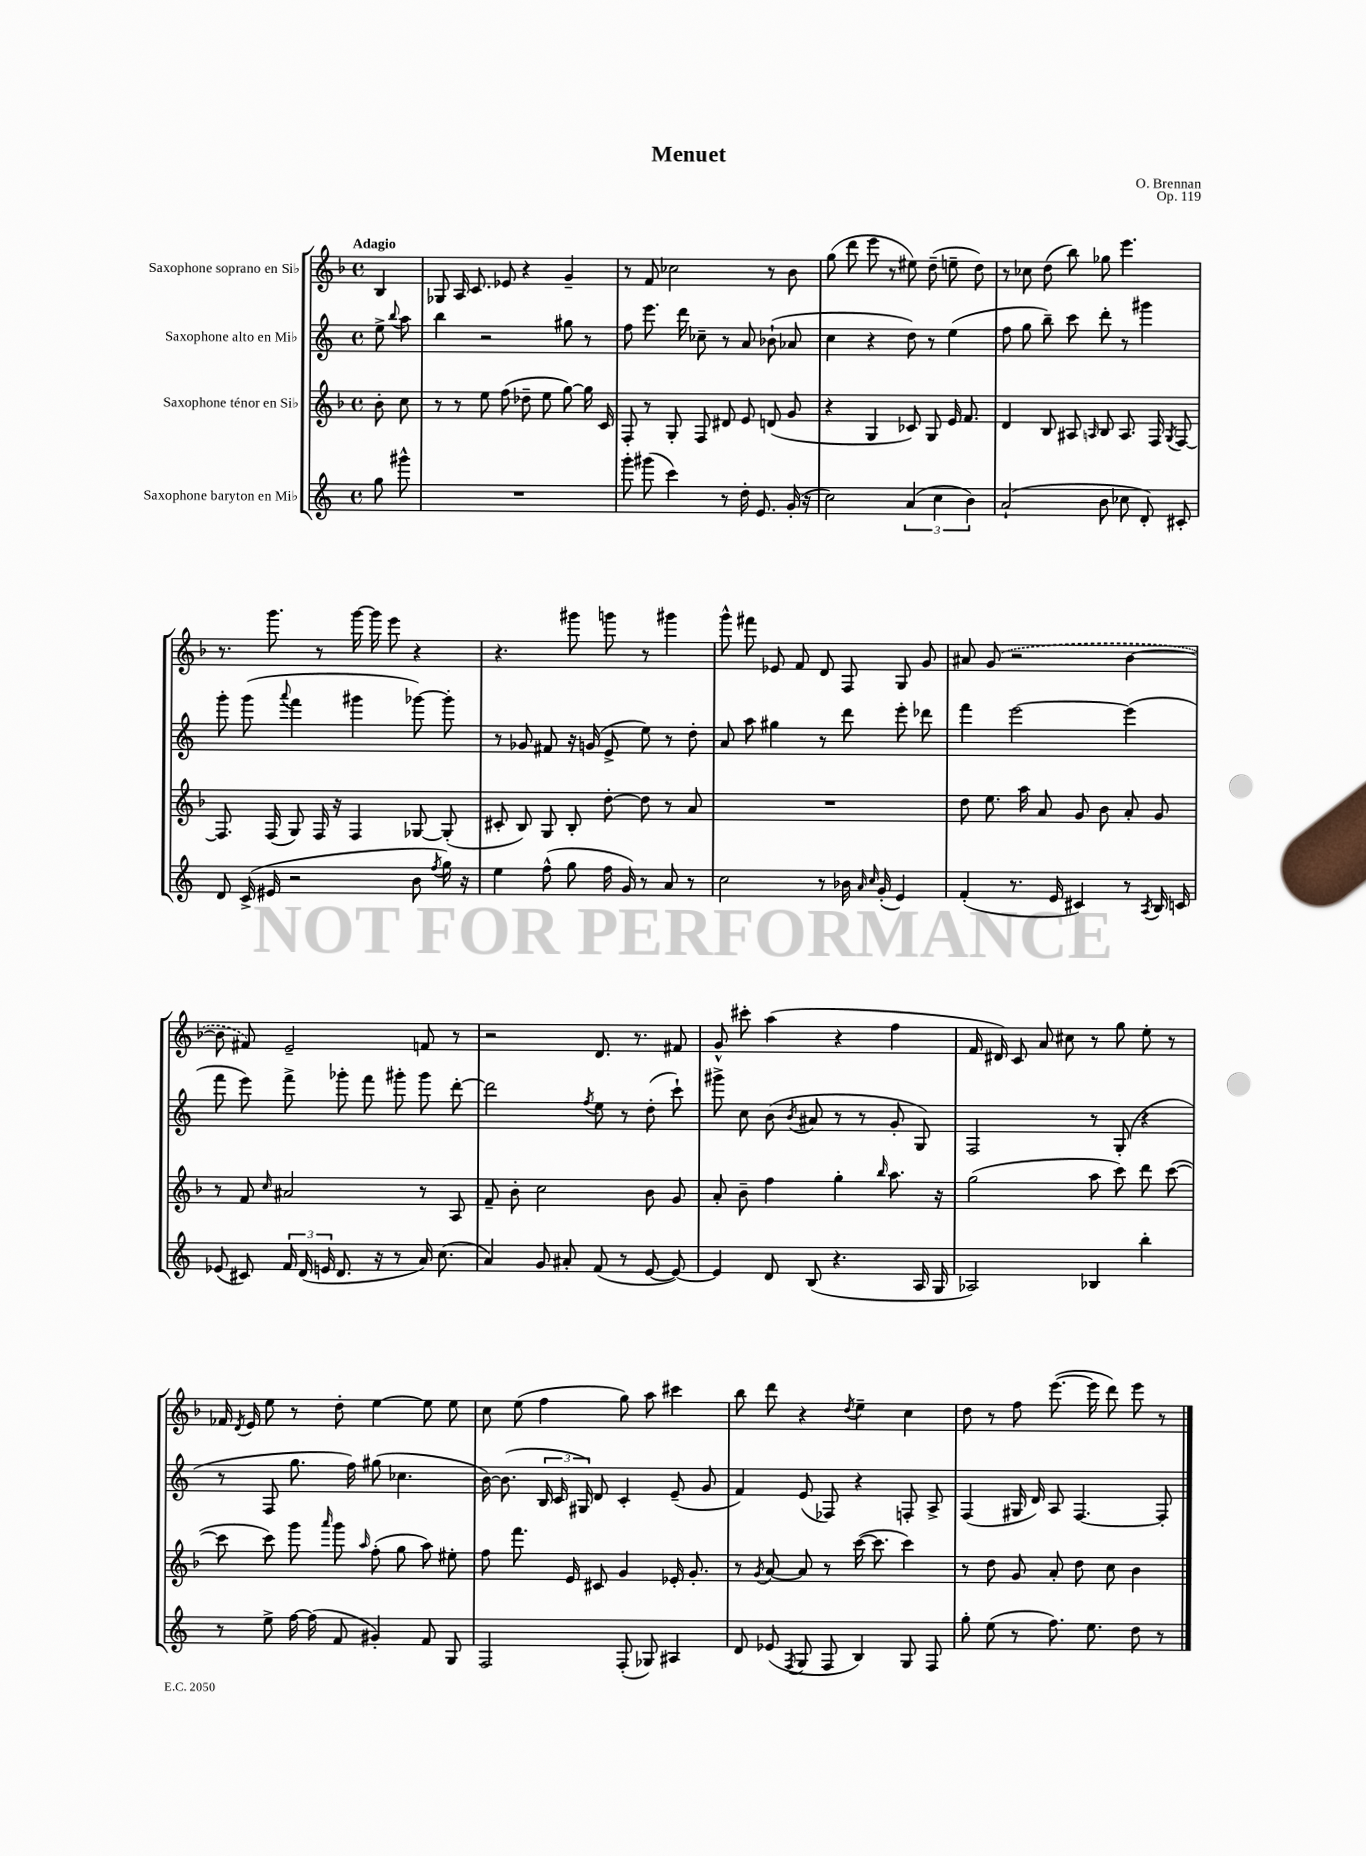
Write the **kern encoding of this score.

**kern	**kern	**kern	**kern
*staff4	*staff3	*staff2	*staff1
*clefG2	*clefG2	*clefG2	*clefG2
*k[]	*k[b-]	*k[]	*k[b-]
*M4/4	*M4/4	*M4/4	*M4/4
*met(c)	*met(c)	*met(c)	*met(c)
8gg	8b-'	8ee^	4B-
.	.	8qqbb	.
8ggg#^^	8cc	8aa	.
=	=	=	=
1r	8r	4bb	8G-
.	8r	.	16A
.	.	.	8.c
.	8ee	2r	.
.	(8ff	.	8e-
.	8dd-~	.	4r
.	8ee	.	.
.	[8gg)	8gg#	4g~
.	16gg]	8r	.
.	16c	.	.
=	=	=	=
8ggg'	8F'	8ff	8r
(8ggg#	8r	8.eee	8f
4ccc)	8G'	.	2cc-
.	.	16ddd	.
.	8F	8cc-~	.
8r	8d#	8r	.
16dd'	8e	8a	.
8.e	.	.	.
.	(8d	(8b-`	8r
(16g'	8g	8a-	8b-
16r	.	.	.
=	=	=	=
2cc)	4r	4cc	(8gg
.	.	.	8ddd
.	4G	4r	8eee
.	.	.	8r
(6a	8c-)	8dd)	8ee#)
.	8G	8r	(8dd~
6cc	.	.	.
.	16e	(4ee	8ee~
.	8.f	.	.
6b)	.	.	.
.	.	.	8dd)
=	=	=	=
(2a`	4d	8ff	8r
.	.	8gg	8cc-
.	8B-	8bb~)	(8dd
.	8A#	8ccc	8bb-)
.	16qqA	.	.
8b	8B-	8ddd'	8gg-
8cc-	8.A	8r	4.eee
8d')	.	4ggg#	.
.	16F	.	.
.	8qG	.	.
8c#'	[8F	.	.
=	=	=	=
8d	8.F]	8ggg'	8.r
(16c^	.	(8ggg	.
16e#	(16F	.	8.ggg
.	.	8qqaaa	.
2r	8G)	4fff	.
.	16F	.	8r
.	16r	.	.
.	4F	4ggg#	[16ggg
.	.	.	16ggg]
.	.	.	8eee
8b	[8G-	[8ggg-)	4r
8qff	.	.	.
16gg)	(8G-']	8ggg-']	.
16r	.	.	.
=	=	=	=
4ee	8c#'	8r	4.r
.	8B-)	8g-	.
(8ff^^	8G	8f#	.
8gg	8B-'	16r	8ggg#
.	.	(16g	.
16ff	[8dd'	8e^	8ggg
16g)	.	.	.
8r	8dd]	8ee)	8r
8a	8r	8r	4ggg#
8r	8a	8dd'	.
=	=	=	=
2cc	1r	8a	8ggg^^
.	.	8aa	8fff#
.	.	4gg#	8e-
.	.	.	8f
8r	.	8r	8d
16b-	.	8ddd	8F
16qqa	.	.	.
16qqcc	.	.	.
(16g'	.	.	.
4e)	.	8eee'	8G
.	.	8ddd-	8g
=	=	=	=
(4f'	8dd	4fff	8a#
.	8.ee	.	(8g
8.r	.	[2eee	2r
.	16aa	.	.
.	8a	.	.
16e	.	.	.
4c#)	8g	.	.
.	8b-	.	.
8r	8a'	(4eee]	[4b-
8qA	.	.	.
16B	8g	.	.
16c	.	.	.
=	=	=	=
(8e-	8r	8fff	8b-]
8c#)	8f	8eee)	8f#)
.	16qqcc	.	.
24f	2a#	8fff^	2e~
(24d	.	.	.
24e	.	.	.
8.d	.	8ggg-'	.
.	.	8fff	.
16r	.	.	.
8r	.	8ggg#'	.
16a)	8r	8ggg#	8f
(8.cc	.	.	.
.	8A	[8ddd'	8r
=	=	=	=
4a)	8f~	2ddd]	2r
.	8b-'	.	.
8g	2cc	.	.
8a#'	.	.	.
.	.	8qff	.
(8f	.	8ee	8.d
8r	.	8r	.
.	.	.	8.r
[8e	8b-	(8dd'	.
8e_)	8g	8ccc`)	8f#
=	=	=	=
4e]	8a'	8ggg#^	8g^^
.	8b-~	8cc	8ccc#'
8d	4ff	(8b	(4aa
.	.	8qb	.
(8B	.	8a#	.
4.r	4gg'	8r	4r
.	.	8r	.
.	16qqbb-	.	.
.	8.aa	8g'	4ff
16A	.	8G)	.
16G	16r	.	.
=	=	=	=
2A-)	(2gg	2F	16f
.	.	.	16d#)
.	.	.	8c
.	.	.	8a
.	.	.	8cc#
4B-	8aa	8r	8r
.	8ccc)	(8G'	8gg
4bb'	8ddd	4r	8ee'
.	([8ccc	.	8r
=	=	=	=
8r	8ccc]	8r	16f-
.	.	.	8qd
.	.	.	16e
8ee^	8ccc)	8F	8ee
[16ff	8ggg	8.gg	8r
(16ff]	.	.	.
.	16qqaaa	.	.
8f	8ggg	.	8dd'
.	.	16ff)	.
.	16qqaa	.	.
4g#')	(8ff'	(8gg#	[4ee
.	8gg	4.cc-	.
8f	8aa)	.	8ee]
8G	8ee#'	.	8ee
=	=	=	=
2F	8ff	[16b)	8cc
.	.	(8.b]	.
.	8.fff	.	(8ee
.	.	24B	4ff
.	.	24c	.
.	16e	.	.
.	.	24G#)	.
.	8c#	8d	.
(8F'	4g	4c'	8gg)
8G-)	.	.	8aa
4A#	16e-'	(8e~	4ccc#
.	8.g'	.	.
.	.	8g	.
=	=	=	=
8d	8r	4f)	8bb-
.	8qg	.	.
(8e-	[8a	.	8ddd
8qF	.	.	.
8G	8a]	(8e	4r
8F	8r	8F-)	.
.	.	.	8qdd
4B)	([16ccc	4r	4ee~
.	8.ccc]	.	.
8G	4ccc)	8F'	4cc
8F	.	8A^	.
=	=	=	=
8gg'	8r	(4F	8dd
(8ee	8dd	.	8r
8r	8g	16G#	8ff
.	.	16d)	.
8.ff)	8a'	8A	([8.eee
.	8dd	[4.F	.
8.ee	.	.	16eee]
.	8cc	.	8ddd)
8dd	4b-	.	8eee
8r	.	8F']	8r
==	==	==	==
*-	*-	*-	*-
